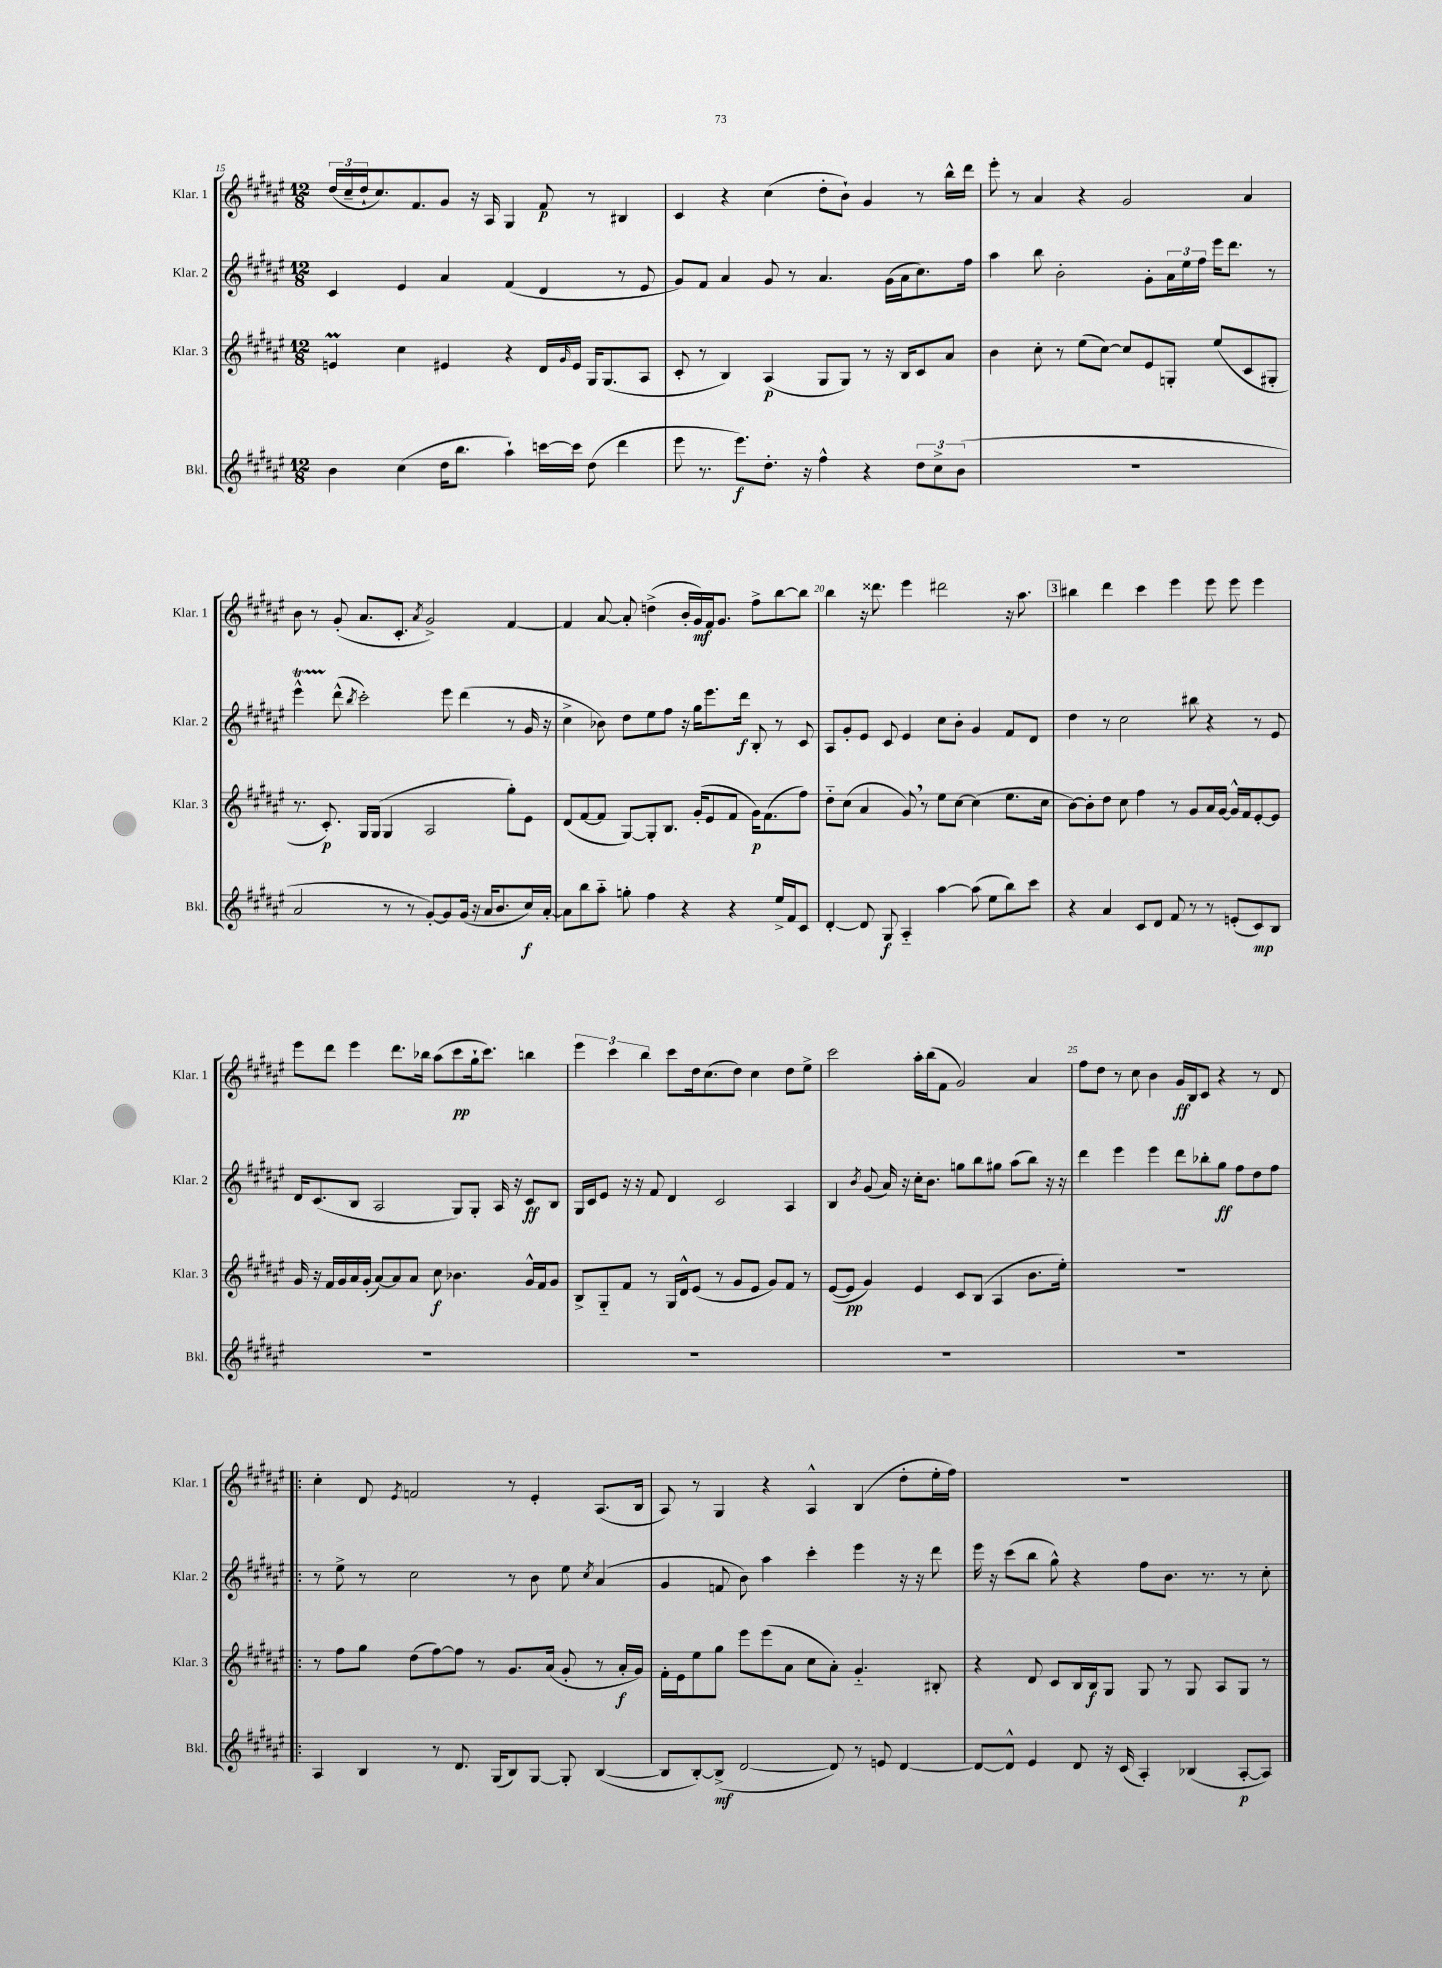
<<
\new StaffGroup <<
\new Staff = "s0" \with { instrumentName = "Klar. 1" shortInstrumentName = "Klar. 1" } {
    \clef treble \key fis \major \numericTimeSignature \time 12/8
    \tuplet 3/2 { dis''16( cis''16-- dis''16-! } cis''8.) fis'8. gis'8 r16 ais16 gis4 fis'8\p r8 bis4 |
    cis'4 r4 cis''4( dis''8-. b'8-!) gis'4 r8 b''16-^ dis'''16 |
    eis'''8-. r8 ais'4 r4 gis'2 ais'4 |
    b'8 r8 gis'8-.( ais'8. cis'8.-. \acciaccatura { ais'8 } gis'2->) fis'4~ |
    fis'4 ais'8~ ais'8-. d''4->( b'16-. gis'16\mf) fis'16 gis'8. fis''8-> b''8~ b''8 |
    b''4 r16 disis'''8. eis'''4 dis'''2 r16 ais''8. |
    \mark \markup { \box "3" } bis''4 dis'''4 cis'''4 eis'''4 eis'''8 eis'''8 eis'''4 |
    eis'''8 dis'''8 eis'''4 dis'''8. bes''16 ais''8( cis'''8\pp gis''16-! cis'''8.) b''4 |
    \tuplet 3/2 { eis'''4 cis'''4 b''4 } cis'''8 dis''16 cis''8.( dis''8) cis''4 dis''8 eis''8-> |
    cis'''2 ais''16-. b''16( fis'8 gis'2) ais'4 |
    fis''8 dis''8 r8 cis''8 b'4 gis'16\ff b16 cis'8 r4 r8 dis'8 |
    \bar ".|:" cis''4-. dis'8 \acciaccatura { eis'8 } f'2 r8 eis'4-. ais8.( b16 |
    ais8) r8 gis4 r4 ais4-^ b4( dis''8-. eis''16-. fis''16) |
    R1. \bar "|." |
}
\new Staff = "s1" \with { instrumentName = "Klar. 2" shortInstrumentName = "Klar. 2" } {
    \clef treble \key fis \major \numericTimeSignature \time 12/8
    cis'4 eis'4 ais'4 fis'4( dis'4 r8 eis'8 |
    gis'8) fis'8 ais'4 gis'8 r8 ais'4. gis'16( ais'16 cis''8.) fis''16 |
    ais''4 b''8 b'2-. gis'8-. \tuplet 3/2 { ais'16 eis''16 fis''16 } eis'''16 dis'''8. r8 |
    eis'''4-^\startTrillSpan dis'''8-^\stopTrillSpan( \acciaccatura { b''8 } cis'''2-.) eis'''8 dis'''4( r8 gis'16 r16 |
    cis''4-> bes'8) dis''8 eis''8 fis''8 r16 gis''16 eis'''8. dis'''16\f b8-. r8 cis'8 |
    ais8 gis'8-. eis'8 cis'8 eis'4 cis''8 b'8-. gis'4 fis'8 dis'8 |
    \mark \markup { \box "3" } dis''4 r8 cis''2 bis''8 r4 r8 eis'8 |
    dis'16 cis'8.( b8 ais2 gis8) gis8-. ais16 r16 cis'8\ff b8 |
    gis16 cis'16 eis'8 r16 r16 fis'8 dis'4 cis'2 ais4 |
    b4 \acciaccatura { b'8 } gis'8( ais'16) r16 cis''16-. b'8. g''8 b''8 gis''8 ais''8( b''8) r16 r16 |
    dis'''4 eis'''4 eis'''4 dis'''8 bes''8-. gis''8\ff fis''8 dis''8 fis''8 |
    \bar ".|:" r8 eis''8-> r8 cis''2 r8 b'8 eis''8 \acciaccatura { cis''8 } ais'4( |
    gis'4 f'8 b'8) ais''4 cis'''4-. eis'''4 r16 r16 dis'''8 |
    eis'''16 r16 cis'''8( b''8 gis''8-^) r4 fis''8 b'8. r8. r8 cis''8-. \bar "|." |
}
\new Staff = "s2" \with { instrumentName = "Klar. 3" shortInstrumentName = "Klar. 3" } {
    \clef treble \key fis \major \numericTimeSignature \time 12/8
    e'4\prall cis''4 eis'4 r4 dis'16 \grace { gis'16 } eis'16 gis16 gis8.( ais8 |
    cis'8-. r8 b4) ais4\p( gis8 gis8) r8 r16 b16 cis'8 ais'8 |
    b'4 cis''8-. r8 eis''8( cis''8~) cis''8 eis'8 g8-. eis''8( cis'8 gis8-. |
    r8. cis'8.-.\p) gis16 gis16( gis4 ais2 gis''8-.) eis'8 |
    dis'8( fis'8~ fis'8 gis8~) gis8-. b8. gis'16-.( eis'8 fis'8 gis'16\p) fis'8.( fis''8) |
    dis''8-_ cis''8( ais'4 gis'8) \breathe r8 eis''8 cis''8~ cis''4( eis''8. cis''16 |
    \mark \markup { \box "3" } b'8~) b'8-. dis''8 cis''8 fis''4 r8 gis'8 ais'16 gis'16~ gis'16-^ fis'16 eis'8~-. eis'8 |
    gis'16 r16 fis'16 gis'16 ais'16 gis'16-.( ais'8~) ais'8 ais'8 cis''8\f bes'4. gis'16-^ fis'16 gis'8 |
    b8-> gis8-_ fis'8 r8 gis16 dis'16-^ eis'8( r8 gis'8 eis'8 gis'8) fis'8 r8 |
    eis'8~( eis'8\pp gis'4) eis'4 cis'8 b8( ais4 b'8. eis''16-.) |
    R1. |
    \bar ".|:" r8 fis''8 gis''8 dis''8( fis''8~) fis''8 r8 gis'8. ais'16( gis'8-. r8 ais'16-.\f gis'16) |
    fis'16-. eis'16 eis''8 gis''8 eis'''8 eis'''8( ais'8 cis''8 ais'8-.) gis'4.-_ bis8-. |
    r4 dis'8 cis'8 b16 b16\f gis8 gis8 r8 gis8 ais8 gis8 r8 \bar "|." |
}
\new Staff = "s3" \with { instrumentName = "Bkl." shortInstrumentName = "Bkl." } {
    \clef treble \key fis \major \numericTimeSignature \time 12/8
    b'4 cis''4( dis''16 b''8. ais''4-!) c'''16~ c'''16 dis''8( dis'''4 |
    eis'''8 r8. eis'''8.\f) dis''8.-. r16 fis''4-^ r4 \tuplet 3/2 { dis''8 cis''8-> b'8( } |
    R1. |
    ais'2 r8 r8 gis'8~-.) gis'8 gis'16( r16 ais'16 b'8. cis''16\f) ais'16~-. |
    ais'8 b''8 ais''8-_ g''8-. fis''4 r4 r4 eis''16-> fis'16 cis'8 |
    dis'4~-. dis'8 gis8\f ais4-_ ais''4~ ais''8( eis''8 b''8) cis'''8 |
    \mark \markup { \box "3" } r4 ais'4 cis'8 dis'8 fis'8 r8 r8 e'8-.( cis'8\mp) b8 |
    R1. |
    R1. |
    R1. |
    R1. |
    \bar ".|:" ais4 b4 r8 dis'8. gis16( b8) gis8~ gis8-. b4~( |
    b8 b8~-.) b8->\mf( dis'2~ dis'8) r8 e'8 dis'4~ |
    dis'8~ dis'8-^ eis'4 dis'8 r16 cis'16( ais4-.) bes4( ais8~-.\p ais8) \bar "|." |
}
>>
>>
\layout { \context { \Score currentBarNumber = #15 \override BarNumber.break-visibility = ##(#f #t #t) barNumberVisibility = #(every-nth-bar-number-visible 5) } }
